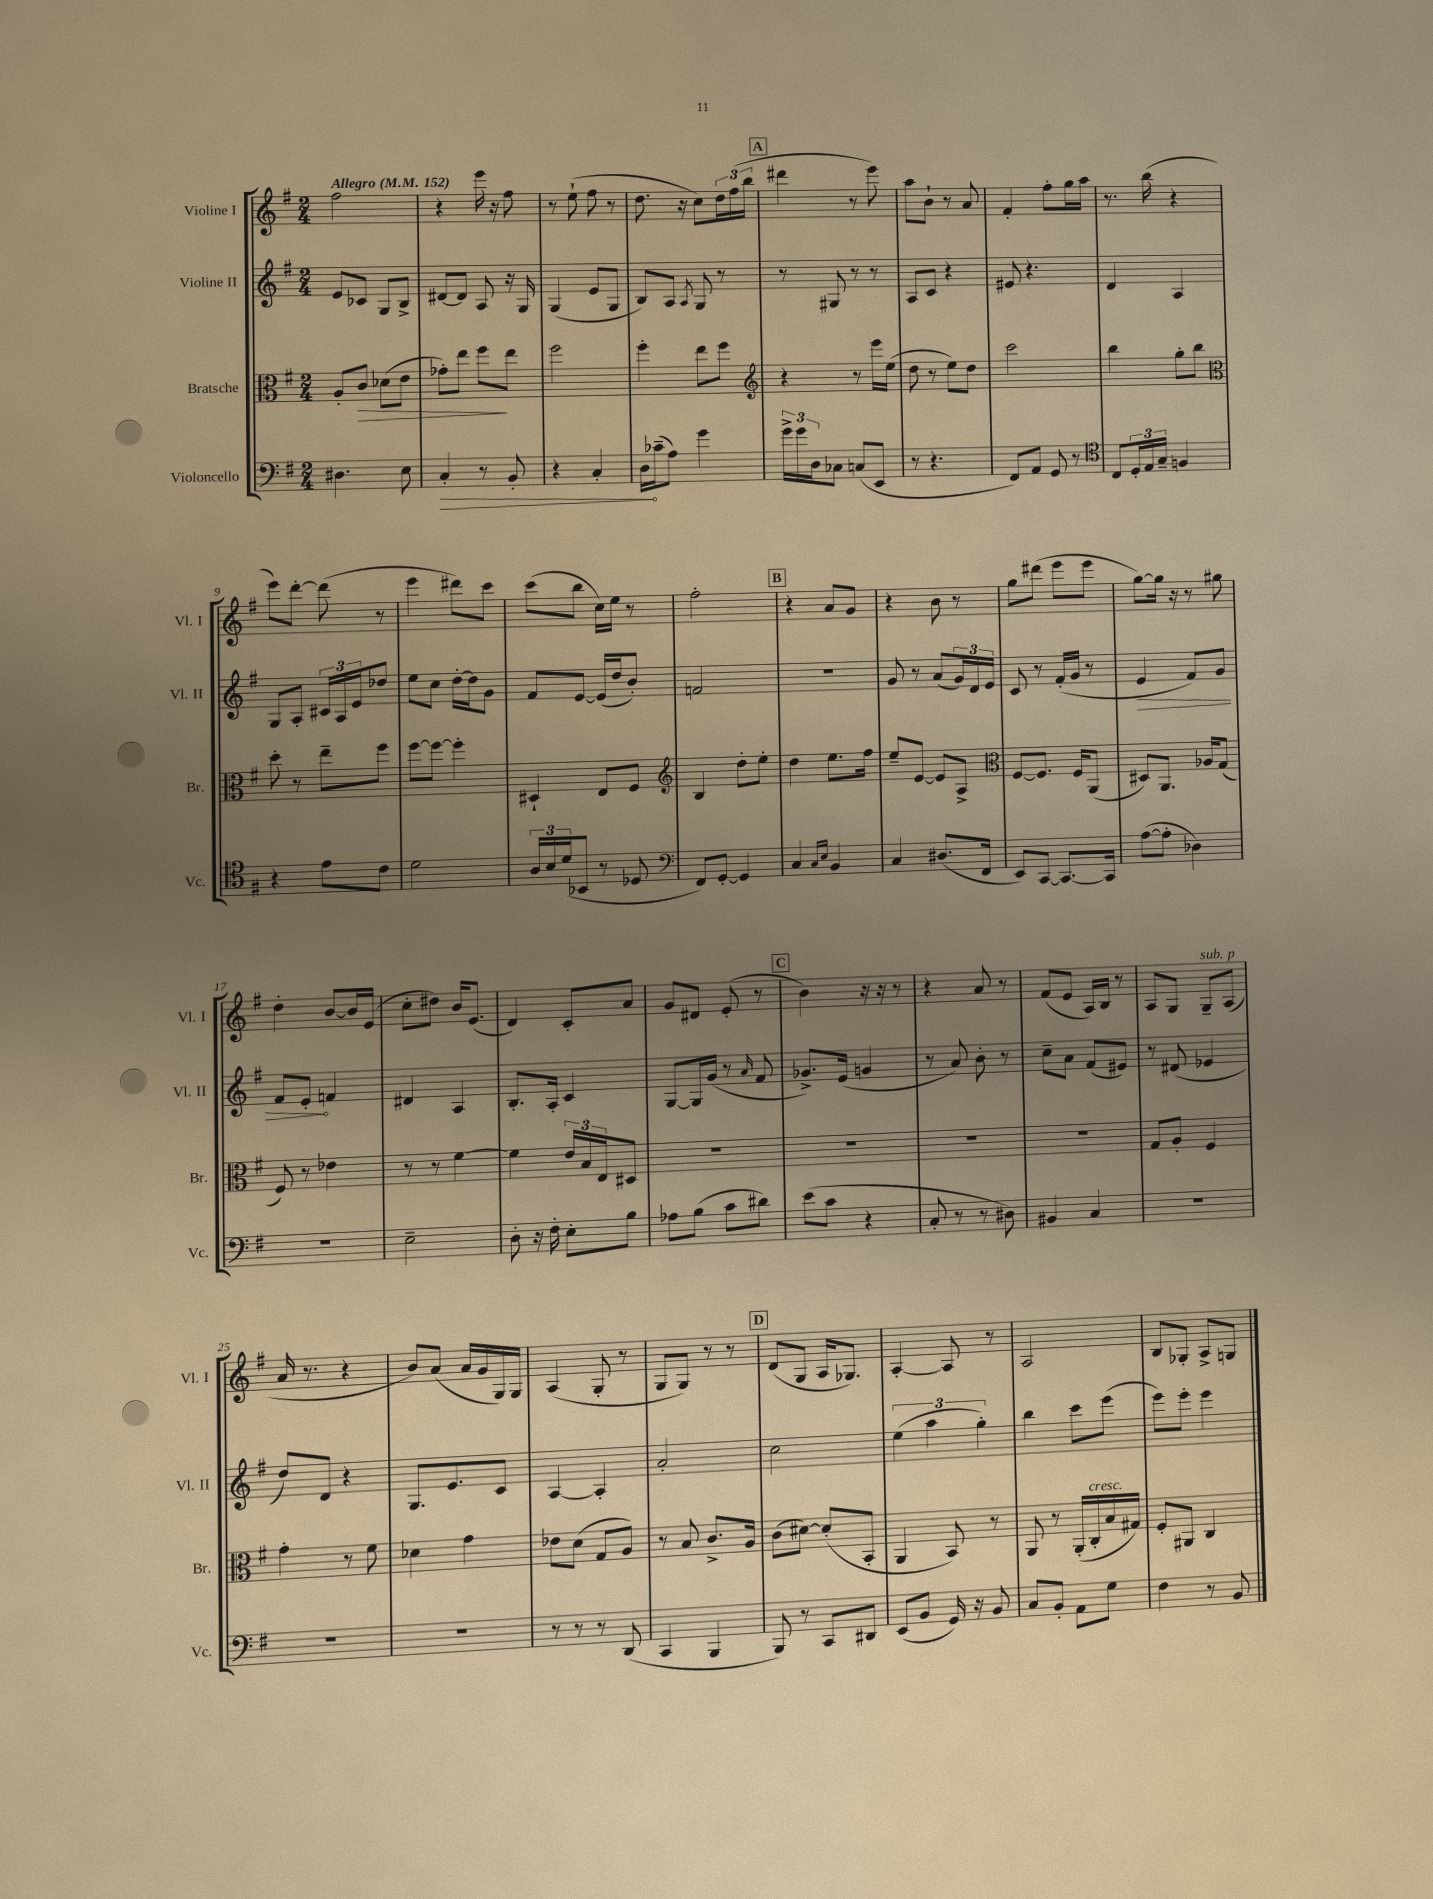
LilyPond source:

<<
\new StaffGroup <<
\new Staff = "s0" \with { instrumentName = "Violine I" shortInstrumentName = "Vl. I" } {
    \clef treble \key g \major \numericTimeSignature \time 2/4 \tempo "Allegro" 4 = 152
    fis''2 |
    r4 e'''16 r16 fis''8 |
    r8 e''8-!( fis''8 r8 |
    d''8. r16 c''8) \tuplet 3/2 { d''16 fis''16( b''16 } |
    \mark \markup { \box "A" } dis'''4 r8 e'''8) |
    a''8 b'8-! r8 a'8 |
    fis'4-. fis''8-. g''16 a''16 |
    r8. b''16( r4 |
    e'''8) d'''8~-. d'''8( r8 |
    e'''4 dis'''8) c'''8 |
    c'''8( b''8 c''16) e''16 r8 |
    fis''2-. |
    \mark \markup { \box "B" } r4 a'8 g'8 |
    r4 b'8 r8 |
    g''8 dis'''8( e'''8 e'''8 |
    g''8~) g''16 r16 r8 gis''8 |
    d''4-. b'8~ b'16 e'16( |
    c''8-. dis''8) b'16 e'8.( |
    d'4) c'8-. a'8 |
    g'8 dis'8 e'8-.( r8 |
    \mark \markup { \box "C" } b'4) r16 r16 r8 |
    r4 a'8 r8 |
    fis'8( e'8 a16) b16 r8 |
    a8 g8 g8--^\markup { \italic "sub. p" } a8( |
    a'16 r8. r4 |
    b'8) a'8( a'16 g'16 g16) g16 |
    a4( g8-. r8 |
    g8 g8) r8 r8 |
    \mark \markup { \box "D" } d'8( g8 a16 ges8.) |
    a4~-. a8 r8 |
    a2 |
    b8 ges8-. a8-> g8 \bar "|." |
}
\new Staff = "s1" \with { instrumentName = "Violine II" shortInstrumentName = "Vl. II" } {
    \clef treble \key g \major \numericTimeSignature \time 2/4
    e'8 ces'8 g8 b8-> |
    dis'8~ dis'8 a8 r16 g16 |
    g4( e'8 g8 |
    b8) a8 \acciaccatura { a8 } g8 r8 |
    \mark \markup { \box "A" } r8 gis8 r8 r8 |
    a8 c'8 r4 |
    eis'8 r4. |
    d'4 a4 |
    g8 a8-. \tuplet 3/2 { cis'16 a16 e'16 } des''8 |
    e''8 c''8 d''16~-. d''16 g'8 |
    fis'8 e'8~ e'16( d''16 b'8-.) |
    f'2 |
    \mark \markup { \box "B" } R2 |
    g'8 r8 a'8( \tuplet 3/2 { g'16) d'16 e'16 } |
    c'8 r8 fis'16-.( g'16 r8 |
    \once \override Hairpin.circled-tip = ##t e'4\> fis'8) g'8 |
    fis'8 e'8-.\! f'4 |
    dis'4 a4 |
    b8.-. a16-. c'4 |
    g8~ g16 g'16( r8 \grace { a'16 } fis'8 |
    \mark \markup { \box "C" } ges'8.->) e'16( g'4 |
    r8 a'8) b'8-. r8 |
    c''8-- a'8 fis'8( eis'8) |
    r8 dis'8( ees'4 |
    d''8) d'8 r4 |
    g8. e'8. c'8 |
    a4~ a4-. |
    a'2-. |
    \mark \markup { \box "D" } c''2 |
    \tuplet 3/2 { e''4( a''4 g''4-.) } |
    b''4 c'''8 e'''8( |
    e'''8) e'''8-. e'''4 \bar "|." |
}
\new Staff = "s2" \with { instrumentName = "Bratsche" shortInstrumentName = "Br." } {
    \clef alto \key g \major \numericTimeSignature \time 2/4
    a8-. c'8\> des'8( e'8 |
    ges'8-.) e''8 fis''8\! e''8 |
    fis''2 |
    fis''4-. e''8 fis''8 |
    \mark \markup { \box "A" } \clef treble r4 r8 e'''16 e''16( |
    d''8 r8 e''8) d''8 |
    c'''2 |
    b''4 g''8-. b''8 |
    \clef alto d''8-. r8 e''8-- fis''8 |
    fis''8~ fis''8~ fis''4-. |
    dis4-! e8 fis8 |
    \clef treble b4 d''8-. e''8-. |
    \mark \markup { \box "B" } d''4 e''8. fis''16 |
    e''8-- e'8~ e'8 a8-> |
    \clef alto fis8~ fis8. fis16 a,8( |
    dis8) a,8. aes16 g8( |
    fis8) r8 ees'4 |
    r8 r8 fis'4~ |
    fis'4 \tuplet 3/2 { e'16 b16 e16 } dis8 |
    R2 |
    \mark \markup { \box "C" } R2 |
    R2 |
    R2 |
    g8 a8-. fis4 |
    g'4-. r8 fis'8 |
    des'4 g'4 |
    ees'8 d'8( g8 a8) |
    r8 b8 c'8.-> a16 |
    \mark \markup { \box "D" } c'8( dis'8~) dis'8-.( b,8-. |
    a,4 b,8) r8 |
    a,8 r8 a,16-.( c16-.^\markup { \italic "cresc." } b16 gis16) |
    fis8-. ais,8 c4 \bar "|." |
}
\new Staff = "s3" \with { instrumentName = "Violoncello" shortInstrumentName = "Vc." } {
    \clef bass \key g \major \numericTimeSignature \time 2/4
    dis4. e8 |
    \once \override Hairpin.circled-tip = ##t c4-.\> r8 b,8-. |
    r4 c4-. |
    d16\! ces'16--( a8) g'4 |
    \mark \markup { \box "A" } \tuplet 3/2 { g'16-> g'16 d16 } ces8 c8( e,8 |
    r8 r4. |
    fis,8) a,8 g,8 r8 |
    \clef tenor c8 \tuplet 3/2 { d16-. e16 g16-- } f4 |
    r4 e'8 c'8 |
    d'2 |
    \tuplet 3/2 { a16 b16 d'16( } bes,8 r8 des8 |
    \clef bass fis,8) g,8~-. g,4 |
    \mark \markup { \box "B" } c4 \grace { c16 e16 } b,4 |
    c4 dis8.( fis,16 |
    e,8) c,8~ c,8.~ c,16 |
    a8~( a8-. des4) |
    r2 |
    e2-- |
    d8-. r16 fis16-. e8-. b8 |
    aes8 b8( c'8 dis'8) |
    \mark \markup { \box "C" } e'8( c'8 r4 |
    c8-. r8 r8 dis8) |
    bis,4 c4 |
    R2 |
    R2 |
    R2 |
    r8 r8 r8 d,8( |
    c,4 b,,4 |
    \mark \markup { \box "D" } b,,8) r8 c,8 dis,8 |
    e,8( b,8 g,16) r16 b,8 |
    c8 b,8-. a,8 g8 |
    fis4 r8 b,8 \bar "|." |
}
>>
>>
